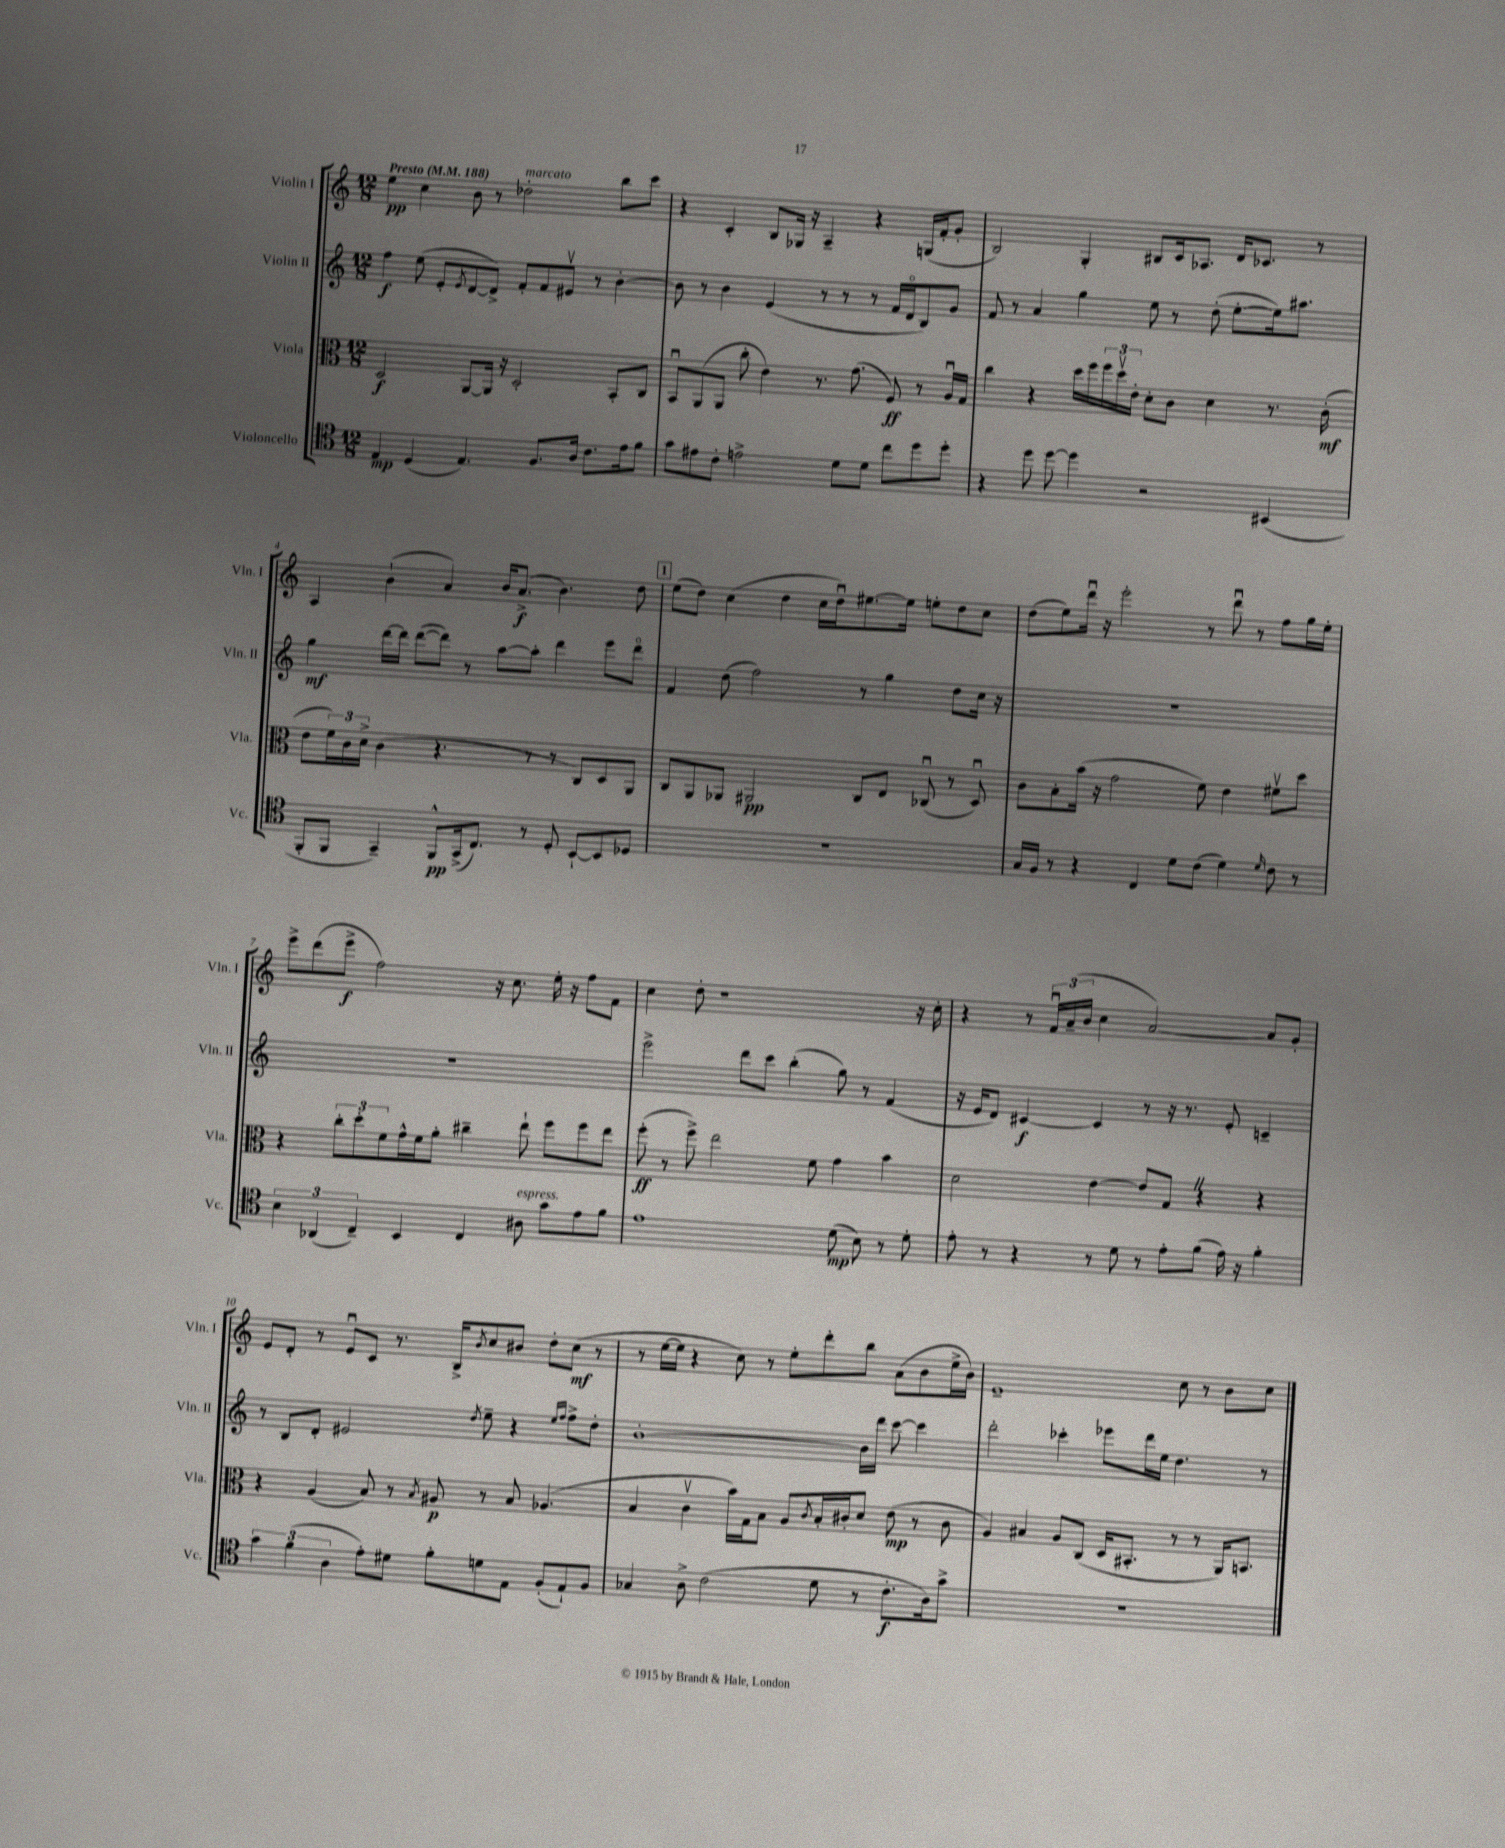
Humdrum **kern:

**kern	**dynam	**kern	**dynam	**kern	**dynam	**kern	**dynam
*part4	*part4	*part3	*part3	*part2	*part2	*part1	*part1
*staff4	*staff4	*staff3	*staff3	*staff2	*staff2	*staff1	*staff1
*I"Violoncello	*	*I"Viola	*	*I"Violin II	*	*I"Violin I	*
*I'Vc.	*	*I'Vla.	*	*I'Vln. II	*	*I'Vln. I	*
*clefC4	*	*clefC3	*	*clefG2	*	*clefG2	*
*k[]	*	*k[]	*	*k[]	*	*k[]	*
*M12/8	*	*M12/8	*	*M12/8	*	*M12/8	*
*MM188	*	*MM188	*	*MM188	*	*MM188	*
=1	=1	=1	=1	=1	=1	=1	=1
!	!	!	!	!	!	!LO:TX:a:B:t=Presto	!
4E/	mp	2D/	f	4ff\	f	4ee\	pp
(4D/	.	.	.	(8ee\	.	4cc\	.
.	.	.	.	8e'/L	.	.	.
.	.	.	.	8qe/	.	.	.
4.E/)	.	[8AA/L	.	[8d/	.	8b\	.
.	.	16AA/Jk]	.	8d^/J])	.	8r	.
.	.	16r	.	.	.	.	.
!	!	!	!	!	!	!LO:TX:a:i:t=marcato	!
.	.	2D'/	.	8f'/L	.	2dd-X'\	.
8.F/L	.	.	.	8f/	.	.	.
.	.	.	.	8e#Xv/J	.	.	.
16A/Jk	.	.	.	.	.	.	.
8.c\L	.	.	.	8r	.	.	.
.	.	8BB'/L	.	[4b'\	.	8bb\L	.
16e\k	.	.	.	.	.	.	.
8f\J	.	8C/J	.	.	.	8ccc\J	.
=2	=2	=2	=2	=2	=2	=2	=2
8g\L	.	8BBu/L	.	8b\]	.	4r	.
8e#X\	.	(8AA/	.	8r	.	.	.
8c'\J	.	8AA/J	.	4b\	.	4c'/	.
2en^\	.	8cc'\	.	.	.	.	.
.	.	4e\)	.	(4e/	.	8B/L	.
.	.	.	.	.	.	16G-X/Jk	.
.	.	.	.	.	.	16r	.
.	.	8.r	.	8r	.	4A~/	.
8d\L	.	.	.	8r	.	.	.
.	.	(8.g\	.	.	.	.	.
8d\J	.	.	.	8r	.	4r	.
8cc\L	.	8F/)	ff	16f/LL	.	.	.
.	.	.	.	16d/J	.	.	.
8dd\	.	8r	.	8B/)	.	(16Gn/LL	.
.	.	.	.	.	.	16f'/J	.
8dd'\J	.	16Au/LL	.	8g/J	.	8g'/J	.
.	.	16G/JJ	.	.	.	.	.
=3	=3	=3	=3	=3	=3	=3	=3
4r	.	4cc\	.	8f/	.	2B/)	.
.	.	.	.	8r	.	.	.
8dd\	.	4r	.	4a/	.	.	.
[8dd\	.	.	.	.	.	.	.
4dd\]	.	16dd\LL	.	4gg\	.	4G'/	.
.	.	16ff\	.	.	.	.	.
.	.	24ff\	.	.	.	.	.
.	.	24ddv\	.	.	.	.	.
.	.	24e'\JJ	.	.	.	.	.
2r	.	8d'\L	.	8ee\	.	8B#X/L	.
.	.	8c\J	.	8r	.	16c/k	.
.	.	.	.	.	.	8.A-X/J	.
.	.	4d\	.	(8dd'\	.	.	.
.	.	.	.	[8ee'\L	.	16d/KL	.
.	.	.	.	.	.	8.c-X/J	.
(4BB#X/	.	8.r	.	16ee\k])	.	.	.
.	.	.	.	8.aa#X\J	.	.	.
.	.	.	.	.	.	8r	.
.	.	(16c'\	mf	.	.	.	.
!!LO:LB:g=z
=4	=4	=4	=4	=4	=4	=4	=4
8FF'/L	.	8e\L	.	4gg\	mf	4A/	.
8FF/J	.	24f\L)	.	.	.	.	.
.	.	24c\	.	.	.	.	.
.	.	24d^\JJ	.	.	.	.	.
4GG~/)	.	(4c\	.	[16ddd\LL	.	(4b`\	.
.	.	.	.	16ddd\JJ]	.	.	.
.	.	.	.	([8ddd\L	.	.	.
8FF^^/L	pp	4.r	.	8ddd\J])	.	4a/)	.
(16GG^/k	.	.	.	8r	.	.	.
8.C/J)	.	.	.	.	.	.	.
.	.	.	.	[8aa\L	.	16b/KL	.
.	.	.	.	.	.	(8.a^/J	f
8r	.	8r	.	8aa'\J]	.	.	.
8D'/	.	8r	.	4ddd\	.	4.b\)	.
[8BB`/L	.	8C/L)	.	.	.	.	.
8BB/]	.	8D/	.	8eee\L	.	.	.
8D-X/J	.	8AA/J	.	8ddd\J	.	8dd\	.
!!LO:REH:place=s1:t=1
=5	=5	=5	=5	=5	=5	=5	=5
1.r	.	8C/L	.	4f/	.	(8ee\L	.
.	.	8AA/	.	.	.	8dd\J)	.
.	.	8AA-X/J	.	(8dd\	.	(4cc\	.
.	.	2AA#X/	pp	2ff\)	.	.	.
.	.	.	.	.	.	4dd\	.
.	.	.	.	.	.	16cc\LL	.
.	.	.	.	.	.	16ddu\J)	.
.	.	8C/L	.	8r	.	[8.ee#X\	.
.	.	8E/J	.	4gg\	.	.	.
.	.	.	.	.	.	16ee#\Jk]	.
.	.	(8C-Xu/	.	.	.	8een'\L	.
.	.	8r	.	8dd\L	.	8dd\	.
.	.	8Du/)	.	16cc\Jk	.	8cc\J	.
.	.	.	.	16r	.	.	.
=6	=6	=6	=6	=6	=6	=6	=6
16G/LL	.	8c\L	.	1.r	.	(8dd\L	.
16F/JJ	.	.	.	.	.	.	.
8r	.	8B'\	.	.	.	8ee\)	.
4r	.	(16b\Jk	.	.	.	16dddu\Jk	.
.	.	16r	.	.	.	16r	.
.	.	2g\	.	.	.	2eee'\	.
4C/	.	.	.	.	.	.	.
8d\L	.	.	.	.	.	.	.
(8c\J	.	8f\)	.	.	.	8r	.
4d\)	.	4e\	.	.	.	8dddu\	.
.	.	.	.	.	.	8r	.
16qqd/	.	.	.	.	.	.	.
8c\	.	8f#Xv\L	.	.	.	8ff\L	.
8r	.	8dd\J	.	.	.	16gg\L	.
.	.	.	.	.	.	16ee'\JJ	.
!!LO:LB:g=z
=7	=7	=7	=7	=7	=7	=7	=7
6B\	.	4r	.	1.r	.	8eee^\L	.
.	.	.	.	.	.	(8ddd\	.
(6AA-X/	.	.	.	.	.	.	.
.	.	12cc'\L	.	.	.	8eee^\J	f
6C~/)	.	12dd'\	.	.	.	.	.
.	.	.	.	.	.	2ff\)	.
.	.	12f\	.	.	.	.	.
4BB/	.	16g^^\L	.	.	.	.	.
.	.	16f\J	.	.	.	.	.
.	.	8a'\J	.	.	.	.	.
4C/	.	4cc#X~\	.	.	.	.	.
.	.	.	.	.	.	16r	.
.	.	.	.	.	.	8.cc\	.
!LO:TX:a:i:t=espress.	!	!	!	!	!	!	!
8A#X\	.	8ee`\	.	.	.	.	.
8g\L	.	8ff\L	.	.	.	16ee'\	.
.	.	.	.	.	.	16r	.
8e\	.	8ff\	.	.	.	8ff\L	.
8f\J	.	8ee\J	.	.	.	8f\J	.
=8	=8	=8	=8	=8	=8	=8	=8
1e	.	(8ff'\	ff	2eee^\	.	4cc\	.
.	.	8r	.	.	.	.	.
.	.	8ff^\)	.	.	.	8dd'\	.
.	.	2ee\	.	.	.	1r	.
.	.	.	.	8ddd\L	.	.	.
.	.	.	.	8ccc\J	.	.	.
.	.	.	.	(4bb'\	.	.	.
.	.	8f\	.	.	.	.	.
(8d\	mp	4g\	.	8gg\)	.	.	.
8B\)	.	.	.	8r	.	.	.
8r	.	4b\	.	(4f/	.	.	.
8d'\	.	.	.	.	.	16r	.
.	.	.	.	.	.	16cc'\	.
=9	=9	=9	=9	=9	=9	=9	=9
8e'\	.	2d\	.	16r	.	4r	.
.	.	.	.	16e/KL	.	.	.
8r	.	.	.	8d/J)	.	.	.
4r	.	.	.	[4c#X/	f	8r	.
.	.	.	.	.	.	24fu/LL	.
.	.	.	.	.	.	(24a~/	.
.	.	.	.	.	.	24b/JJ	.
8r	.	[4e\	.	4c#/]	.	4cc\	.
8d\	.	.	.	.	.	.	.
8r	.	8e/L]	.	8r	.	[2a/)	.
8e'\L	.	8GZ/J	.	16r	.	.	.
.	.	.	.	8.r	.	.	.
(8f\J	.	4r	.	.	.	.	.
16e\)	.	.	.	8e'/	.	.	.
16r	.	.	.	.	.	.	.
4f'\	.	4r	.	4cn~/	.	8a/L]	.
.	.	.	.	.	.	8g'/J	.
!!LO:LB:g=z
=10	=10	=10	=10	=10	=10	=10	=10
6g\	.	4r	.	8r	.	8e/L	.
.	.	.	.	8B/L	.	8d'/J	.
(6f\	.	.	.	.	.	.	.
.	.	(4A/	.	8d'/J	.	8r	.
6A\	.	.	.	.	.	.	.
.	.	.	.	2e#X/	.	8eu/L	.
8e'\L)	.	8B/)	.	.	.	8c/J	.
8d#X\J	.	8r	.	.	.	8.r	.
.	.	8qB/	.	.	.	.	.
8f'\L	.	8A#X/	p	.	.	.	.
.	.	.	.	.	.	16B^/KL	.
.	.	.	.	8qdd/	.	8qb/	.
8dn\	.	8r	.	8ee~\	.	8cc/	.
8E\J	.	8B/	.	4r	.	8b#X/J	.
(8F'/L	.	(4.A-X/	.	.	.	8dd'\L	.
.	.	.	.	16qqee/LL	.	.	.
.	.	.	.	16qqff/JJ	.	.	.
8E`/)	.	.	.	8ff^\L	.	(8cc\J	mf
8F/J	.	.	.	8dd'\J	.	8r	.
=11	=11	=11	=11	=11	=11	=11	=11
4G-X/	.	4B/	.	[1b'	.	8r	.
.	.	.	.	.	.	[16ee\LL	.
.	.	.	.	.	.	16ee\JJ]	.
8A^\	.	4cv\	.	.	.	4r	.
(2c\	.	.	.	.	.	.	.
.	.	16b\LL)	.	.	.	8cc\)	.
.	.	16G\J	.	.	.	.	.
.	.	8B\J	.	.	.	8r	.
.	.	8A/L	.	.	.	8ee'\L	.
.	.	8qc/	.	.	.	.	.
8d\	.	16B'/L	.	.	.	8ddd'\	.
.	.	16c#X'/J	.	.	.	.	.
8r	.	8d/J	.	16b\LL]	.	8bb\J	.
.	.	.	.	16ddd\JJ	.	.	.
8.c'\L	f	(8e\	mp	[8ccc\	.	(8a\L	.
.	.	8r	.	4ccc\]	.	8b\	.
16A\k)	.	.	.	.	.	.	.
8g^\J	.	8c#\	.	.	.	16ee^\L	.
.	.	.	.	.	.	16b\JJ)	.
=12	=12	=12	=12	=12	=12	=12	=12
1.r	.	4A/)	.	2ddd'\	.	1e~	.
.	.	4B#X/	.	.	.	.	.
.	.	8A/L	.	4ccc-X'\	.	.	.
.	.	(8C/J	.	.	.	.	.
.	.	16D/KL	.	8eee-X\L	.	.	.
.	.	8.BB#X'/J	.	.	.	.	.
.	.	.	.	16ddd\L	.	.	.
.	.	.	.	16ee\JJ	.	.	.
.	.	8r	.	4.dd\	.	8cc\	.
.	.	8r	.	.	.	8r	.
.	.	16AA/KL)	.	.	.	8b\L	.
.	.	8.BBn/J	.	.	.	.	.
.	.	.	.	8r	.	8cc\J	.
==	==	==	==	==	==	==	==
*-	*-	*-	*-	*-	*-	*-	*-
